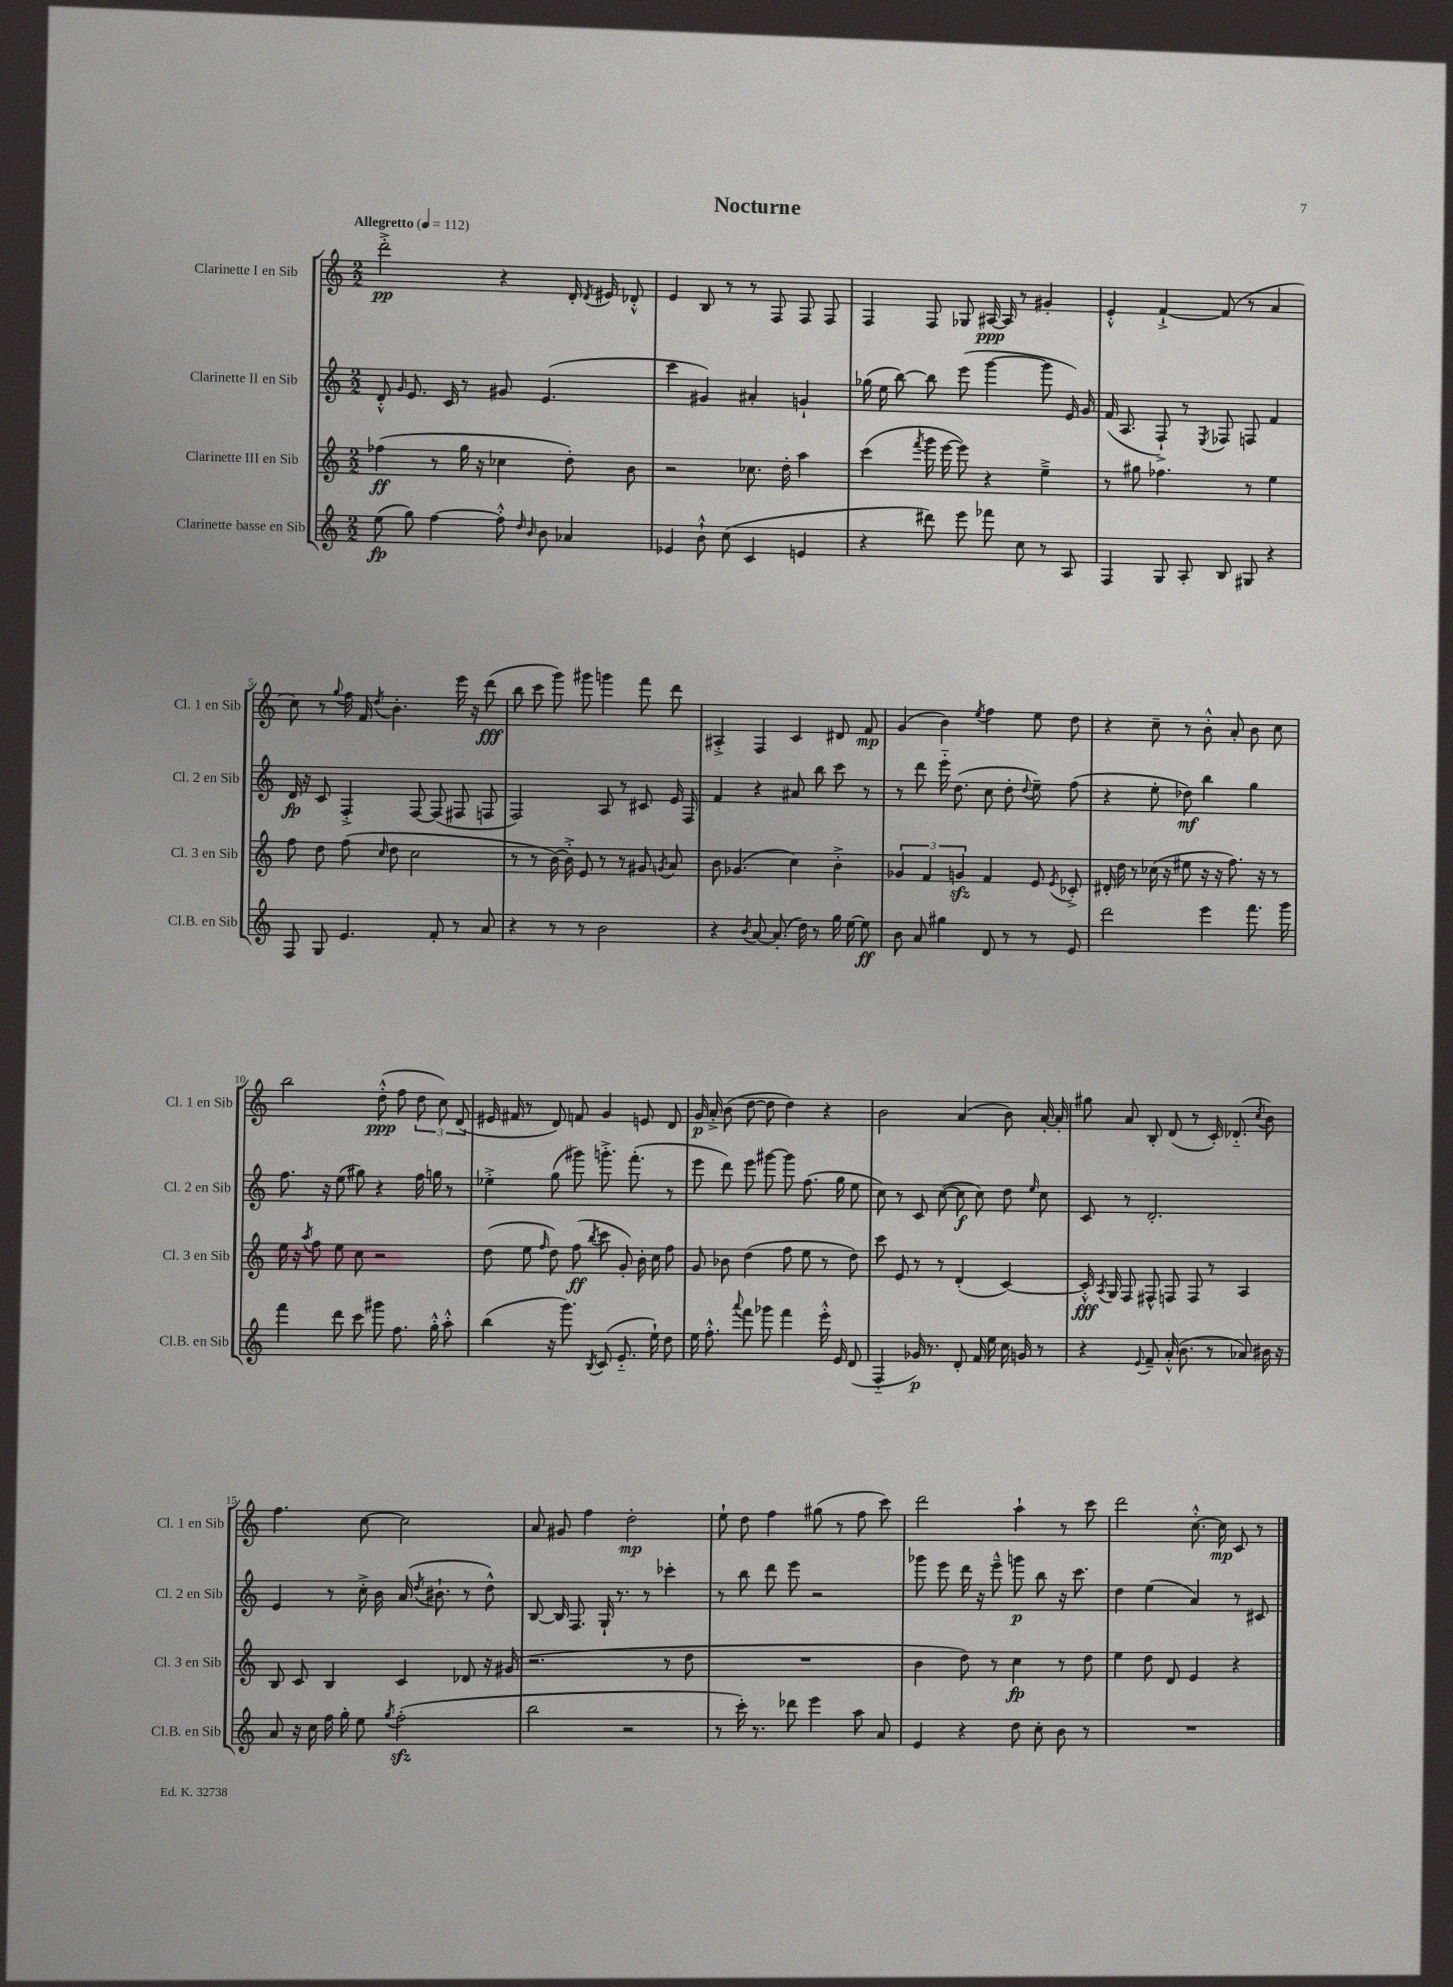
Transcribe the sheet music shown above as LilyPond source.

\header { title = "Nocturne" }
<<
\new StaffGroup <<
\new Staff = "s0" \with { instrumentName = "Clarinette I en Sib" shortInstrumentName = "Cl. 1 en Sib" } {
    \clef treble \key c \major \numericTimeSignature \time 2/2 \tempo "Allegretto" 4 = 112
    \autoBeamOff d'''2-.->\pp r4 d'16-. \acciaccatura { d'8 } eis'16 des'8-.-^ |
    e'4 b8 r8 r8 f8 f8 f8 |
    f4 f8 ges8 ais16~\ppp ais16 r8 gis'4-. |
    e'4-.-^ f'4~-!-> f'8( r8 a'4 |
    c''8) r8 \appoggiatura { g''8 } f''16 f'16 \acciaccatura { d''8 } b'4.-. e'''16 r16 d'''8\fff( |
    b''8 c'''8 g'''8) gis'''8 g'''4 f'''8 d'''8 |
    ais4-.-> f4 c'4 dis'8 f'8\mp |
    g'4( b'4) \acciaccatura { e''8 } f''4 e''8 d''8 |
    r4 c''8-- r8 b'8-.-^ a'8-. b'8 c''8 |
    b''2 d''8-.-^\ppp( f''8 \tuplet 3/2 { d''8 c''8) d'8( } |
    eis'16 fis'16 r8 d'8) f'8 g'4 e'8 d'8 |
    g'16\p a'16-.-> b'8( d''8~ d''8 d''4) r4 |
    b'2 a'4( b'8) a'16~-. a'16-. |
    gis''8 a'8 b8-. d'8( r8 c'16-.) des'8.-_( \acciaccatura { c''8 } b'8) |
    f''4. c''8~ c''2 |
    a'8 gis'8 f''4 d''2-.\mp |
    e''8-! d''8 f''4 gis''8( r8 f''8 c'''8) |
    d'''2 a''4-! r8 c'''8 |
    d'''2 c''8.~-.-^ c''16\mp c'8 r8 \bar "|." |
}
\new Staff = "s1" \with { instrumentName = "Clarinette II en Sib" shortInstrumentName = "Cl. 2 en Sib" } {
    \clef treble \key c \major \numericTimeSignature \time 2/2
    \autoBeamOff d'8-.-^ \grace { g'16 } e'8. c'16 r8 gis'8 e'4.( |
    c'''4 gis'4) ais'4-. g'4-! |
    ges''16( e''16 b''8~) b''8 e'''8( g'''4~ g'''8 e'16) g'16 |
    f'16( a8. f8-!->) r8 \acciaccatura { e8 } fes8 f8 f'4 |
    d'16\fp r16 c'8 f4-.-> f8~ f8( fis8 f8 |
    f2) a8 r8 cis'8 e'16 f16 |
    f'4 r4 ais'8 b''8 c'''8 r8 |
    r8 d'''8 e'''16-_ d''8.( c''8 d''8-. \appoggiatura { d''8 } e''8--) f''8( |
    r4 e''8-. des''8\mf) b''4 g''4 |
    f''8. r16 e''8( gis''8) r4 f''16 g''16 r8 |
    ees''4-.-> g''8( gis'''8) g'''8.-.-> f'''8.-.( r8 |
    e'''8 d'''8) e'''8 gis'''8~ gis'''8 f''8.( g''16 e''8 |
    c''8) r8 c'8 c''8~( c''8\f c''8) d''8 \grace { e''16 } c''8 |
    c'8 r8 d'2.-. |
    e'4 r8 c''16-.-> b'16 a'16( \acciaccatura { d''8 } bis'8.-! r8 d''8-^) |
    b8~ b16 f8. g16-! r8. r8 ces'''4-. |
    r8 b''8 d'''8 e'''8 r2 |
    ges'''8 e'''8 d'''16 r16 e'''8---^ g'''8\p b''8 r16 c'''8. |
    d''4 e''4( a'4) r8 cis'8 \bar "|." |
}
\new Staff = "s2" \with { instrumentName = "Clarinette III en Sib" shortInstrumentName = "Cl. 3 en Sib" } {
    \clef treble \key c \major \numericTimeSignature \time 2/2
    \autoBeamOff fes''4\ff( r8 g''16 r16 ces''4 d''8-.) b'8 |
    r2 ces''8. d''16-. a''4 |
    c'''4( \acciaccatura { f'''8 } g'''16 e'''16~ e'''8) r4 e''4---> |
    r8 gis''8 fes''4. r8 e''4 |
    f''8 d''8 f''8( \grace { c''16 } d''8 c''2 |
    r8 r8 b'16~) b'16-.-> e'8 r8 r8 gis'8 \acciaccatura { g'8 } a'8 |
    b'8 ges'4.( c''4) b'4-.-> |
    \tuplet 3/2 { ges'4 f'4 g'4\sfz } f'4 e'8 \acciaccatura { e'8 } ces'8-.-> |
    dis'16-. d''16 r8 ces''16( r16 eis''8 r16 r16 f''8.) r16 r8 |
    e''16 r16 \acciaccatura { a''8 } f''8 e''8 c''8 r2 |
    d''8( e''8 \grace { f''16 } d''8) f''8\ff( \acciaccatura { b''8 } c'''8 g'8-.) b'16-. c''16 f''8 |
    g'8 bes'8 d''4( f''8 e''8 r8 d''8) |
    c'''8 e'8 r8 r8 d'4-.( c'4~) |
    c'16-.-^\fff \acciaccatura { a8 } g16 f8 fis8-^ f8 f8 r8 a4 |
    b8 c'8 b4 c'4 des'8 r16 gis'16( |
    r2. r8 d''8 |
    R1 |
    b'4 d''8) r8 c''4\fp r8 d''8 |
    e''4 d''8 d'8 e'4 r4 \bar "|." |
}
\new Staff = "s3" \with { instrumentName = "Clarinette basse en Sib" shortInstrumentName = "Cl.B. en Sib" } {
    \clef treble \key c \major \numericTimeSignature \time 2/2
    \autoBeamOff e''8\fp( g''8) f''4~ f''8-.-^ \grace { d''16 b'16 } b'8 aes'4 |
    ees'4 b'8-!-^ c''8( c'4 e'4 |
    r4 dis'''8) e'''8 fes'''8 c''8 r8 a8 |
    f4 g8 a8-. b8 gis8 r4 |
    f8 g8 e'4. f'8-. r8 a'8 |
    r4 r8 r8 b'2 |
    r4 \acciaccatura { b'8 } a'8~ a'8.-.( d''16) r8 g''16 e''16~ e''8\ff |
    b'8 a'8 gis''4 d'8 r8 r8 e'8 |
    d'''2 e'''4 f'''8. g'''16 |
    f'''4 d'''8 c'''8 gis'''8 f''8. g''16-.-^ a''8-.-^ |
    b''4( r16 g'''8.) \acciaccatura { b8 } c'8( e'8.-_ e''16-!) d''8 |
    e''16 f''8.-.-^ \appoggiatura { a'''8 } f'''8 ges'''8 f'''4 e'''16-.-^ e'16 d'8( |
    f4-_ ges'16\p) r8. d'8-. f'16 e''16 c''16 g'16 r8 |
    r4 \appoggiatura { e'8 } f'8-- a'16-.-^( b'8. r8 aes'8) bis'16 r16 |
    a'8 r16 c''16 f''16 g''16-. e''8 \acciaccatura { g''8 } f''2-.\sfz( |
    b''2 r2 |
    r8 c'''16-.) r8. des'''8 e'''4 a''8 a'8 |
    e'4 r4 d''8 c''8-. b'8 r8 |
    R1 \bar "|." |
}
>>
>>
